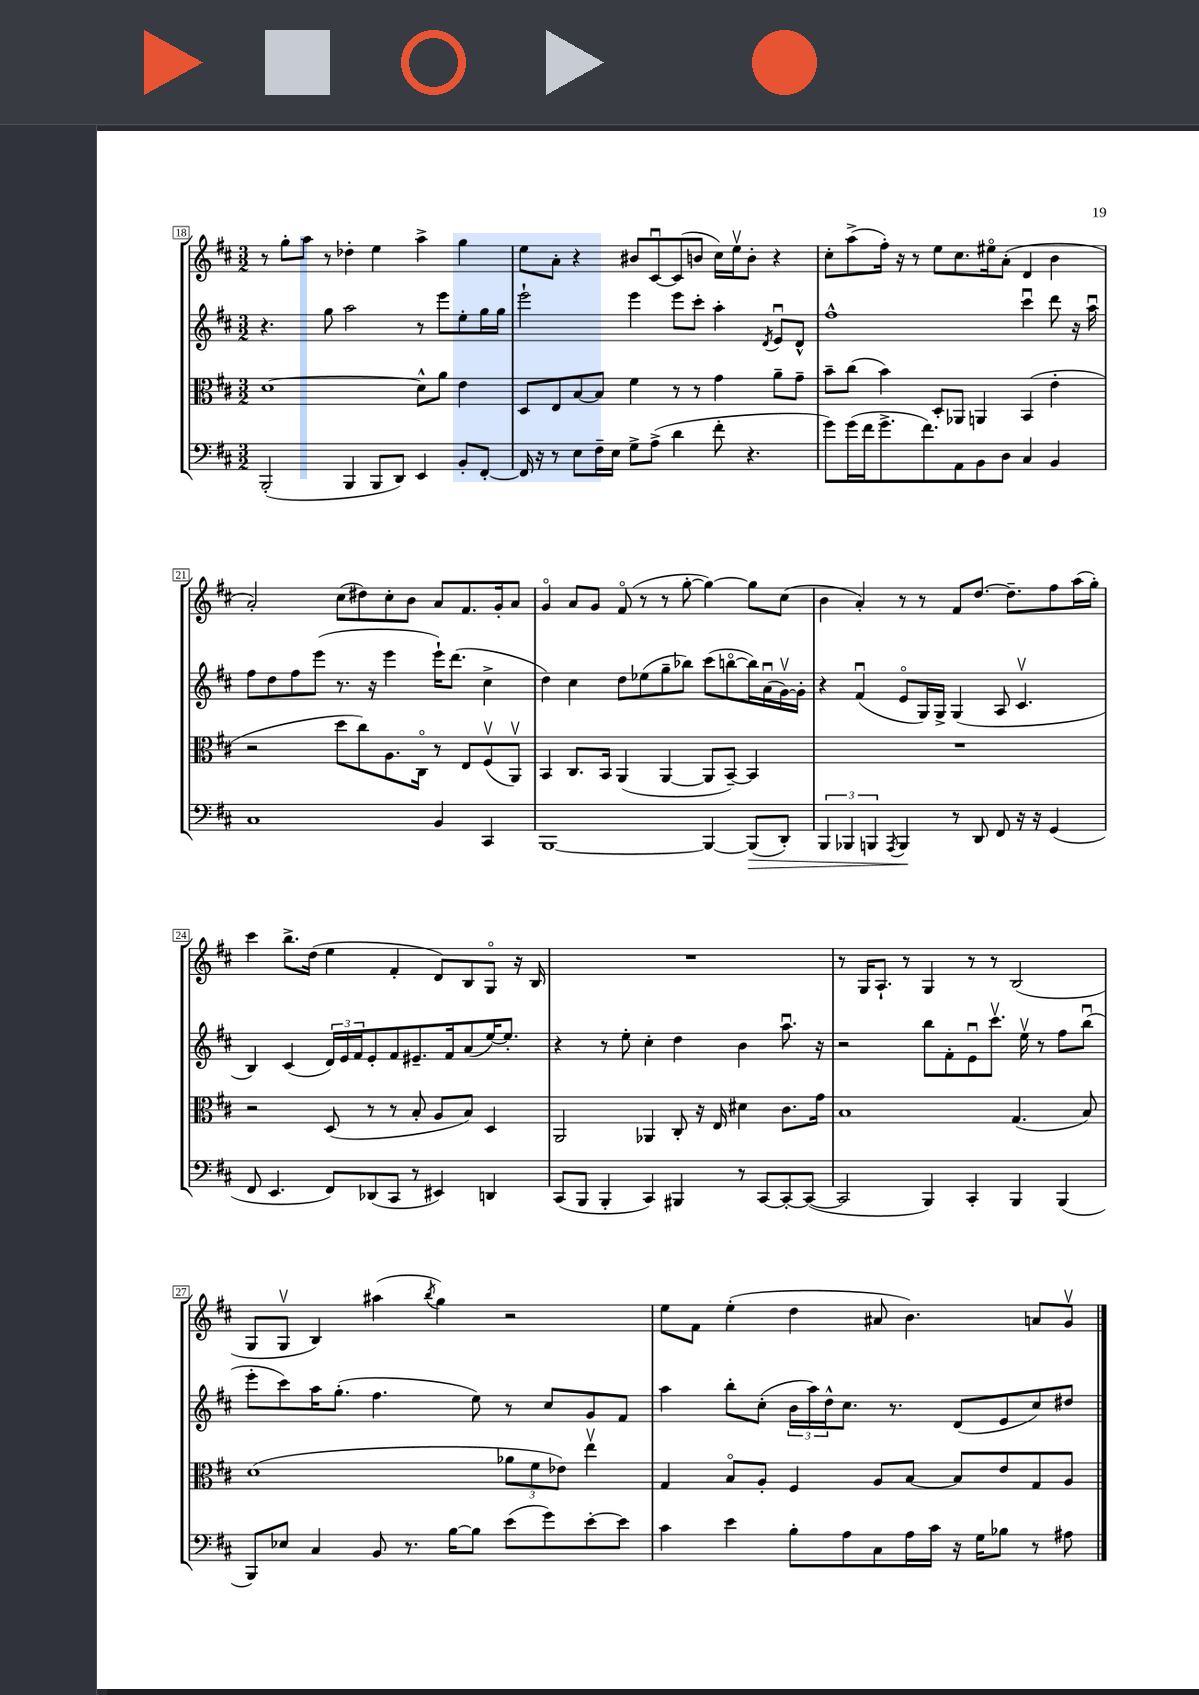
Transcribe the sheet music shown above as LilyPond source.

<<
\new StaffGroup <<
\new Staff = "s0" {
    \clef treble \key d \major \numericTimeSignature \time 3/2
    r8 g''8-. a''8 r8 des''4-. e''4 a''4-> g''4 |
    e''8 a'8-. r4 bis'8 cis'8~\downbow cis'8( b'8 cis''16) e''16\upbow b'8-. r4 |
    cis''8-. a''8->( fis''16-.) r16 r8 e''8 cis''8. eis''16\flageolet a'8-.( d'4 b'4 |
    a'2-.) cis''8( dis''8) cis''8-. b'8 a'8 fis'8. g'16-. a'8 |
    g'4\flageolet a'8 g'8 fis'8\flageolet( r8 r8 g''8~-. g''4~) g''8 cis''8( |
    b'4 a'4-.) r8 r8 fis'8 d''8.~ d''8.-- fis''8 a''16( g''16-.) |
    cis'''4 b''8.-> d''16( e''4 fis'4-. d'8) b8 g8\flageolet r16 b16 |
    R1. |
    r8 g16 a8.-! r8 g4 r8 r8 b2( |
    g8 g8\upbow b4) ais''4( \acciaccatura { b''8 } g''4) r2 |
    e''8 fis'8 e''4-.( d''4 ais'8 b'4.) a'8 g'8\upbow \bar "|." |
}
\new Staff = "s1" {
    \clef treble \key d \major \numericTimeSignature \time 3/2
    r4. g''8 a''2 r8 e'''8 e''8-. g''16 g''16 |
    e'''2-! e'''4 e'''8 cis'''8-. a''4-. \acciaccatura { d'8 } e'8\downbow d'8-^ |
    fis''1-^ cis'''4\downbow d'''8 r16 a''16\downbow |
    fis''8 d''8 fis''8 e'''8( r8. r16 e'''4 e'''16-!) d'''8.( cis''4-> |
    d''4) cis''4 d''8 ees''8( g''8-- bes''8) cis'''8( b''8~\flageolet b''16) a'16\downbow( g'16~\upbow) g'16-. |
    r4 fis'4\downbow( e'8\flageolet g16) g16-> g4( a8 cis'4.\upbow |
    b4) cis'4( \tuplet 3/2 { d'16) e'16 fis'16 } e'8-. fis'8 eis'8.-- fis'16 a'8( e''16~) e''8.-. |
    r4 r8 e''8-. cis''4-. d''4 b'4 a''8.\downbow r16 |
    r2 b''8 fis'8-. e'8\downbow cis'''8.\upbow e''16\upbow r8 fis''8 b''8\downbow( |
    e'''8-. cis'''8) a''16 g''8.-.( fis''4. e''8) r8 cis''8 g'8 fis'8 |
    a''4 b''8-. cis''8-.( \tuplet 3/2 { b'16 a''16) d''16-^ } cis''8. r8. d'8( e'8 cis''8) dis''8 \bar "|." |
}
\new Staff = "s2" {
    \clef alto \key d \major \numericTimeSignature \time 3/2
    d'1~ d'8-^ a'8 e'4 |
    d8 e8 b8~ b8 fis'4 r8 r8 g'4 a'8-- g'8-- |
    b'8-- cis''8( b'4) d8-. aes,8 a,4 b,4( e'4-. |
    r2 d''8 cis''8) a8. cis16\flageolet r8 e8 fis8\upbow( a,8\upbow) |
    b,4 cis8. b,16 a,4( a,4~ a,8 b,8~--) b,4 |
    R1. |
    r2 d8( r8 r8 b8-. a8 b8) d4 |
    a,2 aes,4 cis8-. r16 e16 dis'4 cis'8. g'16 |
    b1 g4.( b8) |
    d'1( \tuplet 3/2 { aes'8 fis'8 ees'8) } e''4\upbow |
    g4 b8\flageolet a8-. fis4 a8 b8~ b8 e'8 g8 a8 \bar "|." |
}
\new Staff = "s3" {
    \clef bass \key d \major \numericTimeSignature \time 3/2
    b,,2-.( b,,4 b,,8 d,8) e,4 b,8-. fis,8~-. |
    fis,16 r16 r8 e8 fis16-- e16 g8-> a8->( d'4 fis'8-. r4. |
    g'8) g'16( fis'16 g'8.-> fis'8.) a,8 b,8 d8 cis4 b,4 |
    cis1 b,4 cis,4 |
    b,,1~ b,,4~ b,,8\>( d,8-.) |
    \tuplet 3/2 { b,,4 bes,,4 b,,4 } \acciaccatura { a,,8 } b,,4\! r8 d,8 fis,8 r16 r16 g,4( |
    fis,8 e,4. fis,8) des,8( cis,8 r8 eis,4) d,4 |
    cis,8( b,,8 b,,4-. cis,4) bis,,4 r8 cis,8~ cis,8~-. cis,8~( |
    cis,2 b,,4) cis,4-. b,,4 b,,4( |
    b,,8) ees8 cis4 b,8 r8. b16~ b8 e'8( g'8) e'8~-. e'8 |
    cis'4 e'4 b8-. a8 cis8 a16 cis'16 r16 g16 bes8 r8 ais8 \bar "|." |
}
>>
>>
\layout { \context { \Score currentBarNumber = #18 \override BarNumber.stencil = #(make-stencil-boxer 0.1 0.3 ly:text-interface::print) } }
